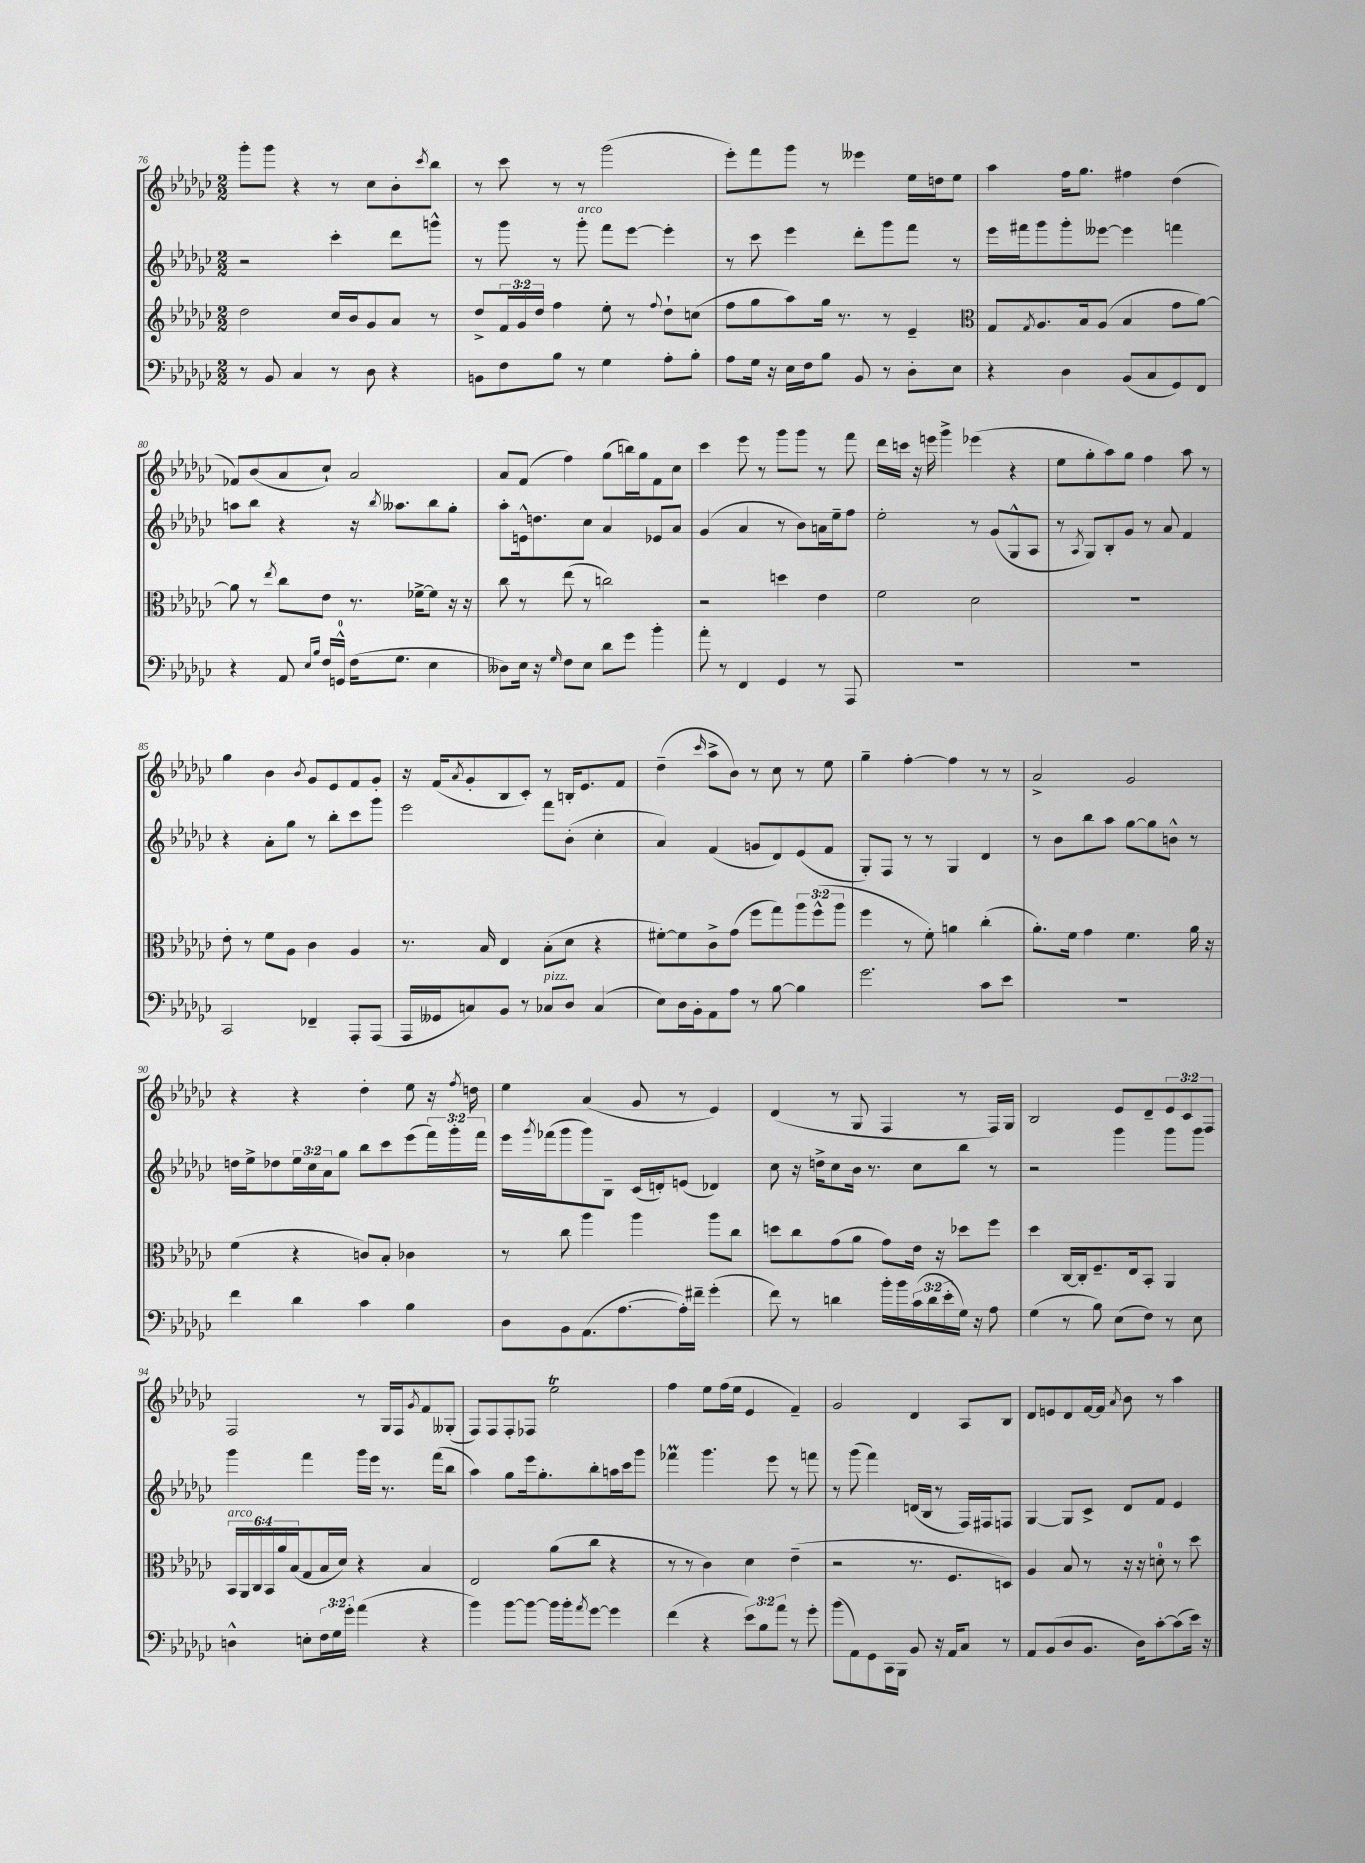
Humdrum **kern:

**kern	**kern	**kern	**kern
*staff4	*staff3	*staff2	*staff1
*clefF4	*clefG2	*clefG2	*clefG2
*k[b-e-a-d-g-c-]	*k[b-e-a-d-g-c-]	*k[b-e-a-d-g-c-]	*k[b-e-a-d-g-c-]
*M2/2	*M2/2	*M2/2	*M2/2
8r	2dd-	2r	8ggg-'
8BB-	.	.	8ggg-
4C-	.	.	4r
8r	16cc-	4ccc-'	8r
.	16b-	.	.
8D-	8g-	.	8cc-
4r	8a-	8ddd-	8b-'
.	.	.	8qccc-
.	8r	8ggg^^	8bb-
=	=	=	=
8BB	8dd-^	8r	8r
8F	24f	8ggg-	8ccc-
.	24g-	.	.
.	24dd-	.	.
8B-	4ff	8r	8r
8r	.	8ggg-'	8r
4G-	8ee-'	8fff	(2ggg-
.	8r	[8eee-	.
.	8qqff	.	.
8A-'	8dd-`	4eee-']	.
8B-'	(8cc	.	.
=	=	=	=
8A-	8ff	8r	8eee-')
16G-	8gg-	8ccc-	8fff
16r	.	.	.
16E-	8aa-)	4eee-	8ggg-
16F	.	.	.
8B-	16gg-	.	8r
.	8.r	.	.
8BB-	.	8ddd-'	4eee--
8r	8r	8ggg-	.
8D-'	4e-~	8fff	16ee-
.	.	.	16dd
8E-	.	8r	8ee-
=	=	=	=
*	*clefC3	*	*
4r	8G-	16eee-	4aa-
.	.	16fff#	.
.	8qG-	.	.
.	8.A-	8ggg-	.
4D-	.	8ggg-'	16ff
.	16B-	.	8.gg-
.	(8A-	[8eee--	.
(8BB-	4B-	4eee--]	4ff#
8C-	.	.	.
8GG-)	8g-	4fff	(4dd-
8FF	[8a-)	.	.
=	=	=	=
4r	8a-]	8aa	8f-)
.	8r	8bb-	(8b-
.	8qee-	.	.
8AA-	8cc-	4r	8a-
16qqE-	.	.	.
16qqB-	.	.	.
16F	8e-	.	8cc-`)
16GG^^	.	.	.
(16F	8.r	16r	2a-
.	.	8qbb-	.
8.G-	.	8.aa--	.
.	[16f-^	.	.
4E-	8f-]	8bb-	.
.	16r	8gg-'	.
.	16r	.	.
=	=	=	=
8D--)	8cc-	8aa-'	8a-
16E-	8r	16e^^	(8f
16r	.	8.dd	.
16qqG-	.	.	.
8F	(8ee-	.	4ff)
8E-	8r	8cc-	.
8d-	2cc)	4a-	(8gg-
8g-	.	.	16bb)
.	.	.	16gg-
4b-'	.	8e-	8f
.	.	8a-	8cc-
=	=	=	=
8a-'	2r	(4g-	4ccc-
8r	.	.	.
4FF	.	4a-	8eee-
.	.	.	8r
4GG-	4dd	8r	8ggg-
.	.	8b-)	8ggg-
8r	4e-	16a	8r
.	.	16ee-~	.
8AAA-	.	8ff	8fff
=	=	=	=
1r	2f	2ee-'	16ddd-
.	.	.	16ccc
.	.	.	16r
.	.	.	16eee
.	.	.	4ggg-^
.	2d-	8r	(4eee-
.	.	(8g-	.
.	.	8G-^^	4r
.	.	8A-	.
=	=	=	=
1r	1r	8r	8ee-
.	.	8qA-	.
.	.	8G-)	8gg-'
.	.	8B-'	8aa-)
.	.	8g-	8gg-
.	.	8r	4ff
.	.	8a-	.
.	.	4f	8aa-
.	.	.	8r
=	=	=	=
2CC-	8e-'	4r	4gg-
.	8r	.	.
.	8f	8a-'	4b-
.	8A-	8gg-	.
.	.	.	8qb-
4FF-~	4c-	8r	8g-
.	.	8bb-'	8e-
8AAA-'	4A-	8ccc-	8f
(8AAA-	.	8ggg-	8g-'
=	=	=	=
16AAA-	8.r	2eee-	16r
16GG--	.	.	(16f
.	.	.	8qa-
8C)	.	.	8g-'
.	16B-	.	.
8BB-	4E-	.	8B-
8r	.	.	8c-')
8C-	(8B-'	8fff	8r
8D-	8d-	(8b-'	16B'
.	.	.	8.e-
(4C-	4r	4cc-'	.
.	.	.	8f
=	=	=	=
8E-)	[8f#')	4a-)	(4dd-~
16D-	8f#]	.	.
16BB-'	.	.	.
.	.	.	16qqccc-
8AA-	8c-^	(4f	8aa-^
8A-	(8g-	.	8b-)
8r	8ff	8g	8r
[8B-	8gg-)	8d-)	8cc-
4B-]	12aa-	(8e-	8r
.	(12ff^^	.	.
.	.	8f	8ee-
.	12aa-	.	.
=	=	=	=
2.g-	4ff	8G-')	4gg-~
.	.	8F	.
.	8r	8r	[4ff'
.	8f')	8r	.
.	4a	4G-	4ff]
8c-	(4cc-'	4d-	8r
8e-	.	.	8r
=	=	=	=
1r	8.a-')	8r	2a-^
.	.	8b-	.
.	16f	.	.
.	4g-	8bb-	.
.	.	8aa-	.
.	4.f	[8gg-	2g-
.	.	8gg-]	.
.	.	8b^^	.
.	16a-	8r	.
.	16r	.	.
=	=	=	=
4f	(4f	16dd	4r
.	.	16ee-^	.
.	.	8dd-	.
4d-	4r	24ee-	4r
.	.	24cc-	.
.	.	24a-	.
.	.	8gg-	.
4c-	8c)	8bb-	4dd-'
.	8B-'	8ccc-	.
4B-	4c-	(8eee-	8ee-
.	.	24fff)	16r
.	.	24ggg-'	.
.	.	.	8qff
.	.	.	16dd
.	.	24fff	.
=	=	=	=
8D-	8r	16eee-	4ee-
.	.	8qggg-	.
.	.	(16fff-	.
8BB-	8cc-	8ggg-	.
(8.AA-	4aa-	8ggg-)	(4a-
.	.	8B-~	.
[8.A-	.	.	.
.	4aa-	(16c-	8g-
.	.	16d')	.
16A-'])	.	(8e	8r
16f#~	.	.	.
(4g-'	8aa-	4d-)	4e-)
.	8cc-	.	.
=	=	=	=
8f)	8dd	8cc-	(4d-
8r	8cc-	16r	.
.	.	16dd^	.
4d	(8g-	8cc-	8r
.	8a-	16b-	8G-
.	.	8.r	.
16b-'	8g-)	.	4F
16b-	.	.	.
(24c-	16e-	8cc-	.
24d	.	.	.
.	16r	.	.
24e-'	.	.	.
16G-)	8dd-	8bb-	8r
16r	.	.	.
8A-	8ff	8r	16F)
.	.	.	16G-
=	=	=	=
(4G-	4dd-	2r	2B-
8r	[16C-	.	.
.	16C-']	.	.
8B-)	8.F~	.	.
(8E-	.	4ggg-	8e-
.	16E-	.	.
8F)	8BB-'	.	8d-~
8r	4AA-	8ggg-	12e-
.	.	.	12c-
8E-	.	8ggg-	.
.	.	.	12F
=	=	=	=
4D^^	24BB-	4ggg-	2F
.	24AA-	.	.
.	24C-	.	.
.	24BB-	.	.
.	24a-	.	.
.	(24B-	.	.
8E'	8G-	4fff	.
24F	16B-	.	.
24G-	.	.	.
.	16d-)	.	.
24g-'	.	.	.
(4a-	4r	16ggg-	8r
.	.	16eee-	.
.	.	8.r	16G-
.	.	.	16F
.	.	.	8qg-
4r	4B-	.	8f
.	.	(16fff	.
.	.	8bb-	(8G--'
=	=	=	=
4b-)	2E-	4aa-)	8F)
.	.	.	8F
[8b-	.	8gg-	8F'
8b-_	.	16eee-	8F-
.	.	8.gg-'	.
16b-]	(8a-	.	2ee-
16b-'	.	.	.
8qa-	.	.	.
[8g-	8cc-	8bb-'	.
4g-]	4r	16aa	.
.	.	16ccc-	.
.	.	8ggg-	.
=	=	=	=
(4f	8r	4fff-	4ff
.	8r	.	.
4r	4c-)	4.ggg-	8ee-
.	.	.	(16ff
.	.	.	16ee-
12e-)	4d-	.	4e-
12B-	.	.	.
.	.	8eee-	.
12a-	.	.	.
8r	(4e-~	8r	4f~)
8g-'	.	8fff	.
=	=	=	=
(8b-	2r	8r	2g-
8AA-)	.	(8ggg-	.
8GG-	.	4fff)	.
16CC-	.	.	.
16BBB-	.	.	.
8BB-	8.r	(16d	4d-
.	.	16B-	.
16r	.	8r	.
16AA-	8.F	.	.
8C-	.	16F)	8A-
.	.	16F#	.
8r	8D)	8F	8B-
=	=	=	=
8AA-	4A-	[4G-	8d-
(8BB-	.	.	8e
8D-	8B-	8G-]	8d-
8.BB-	8r	8c-^	[16f
.	.	.	16f]
.	.	.	8qa-
.	16r	8d-	8b-
16D-)	16r	.	.
[8c-'	8d'	8f	8r
(8c-]	8r	4e-	4aa-
16e-)	8dd-	.	.
16r	.	.	.
==	==	==	==
*-	*-	*-	*-
